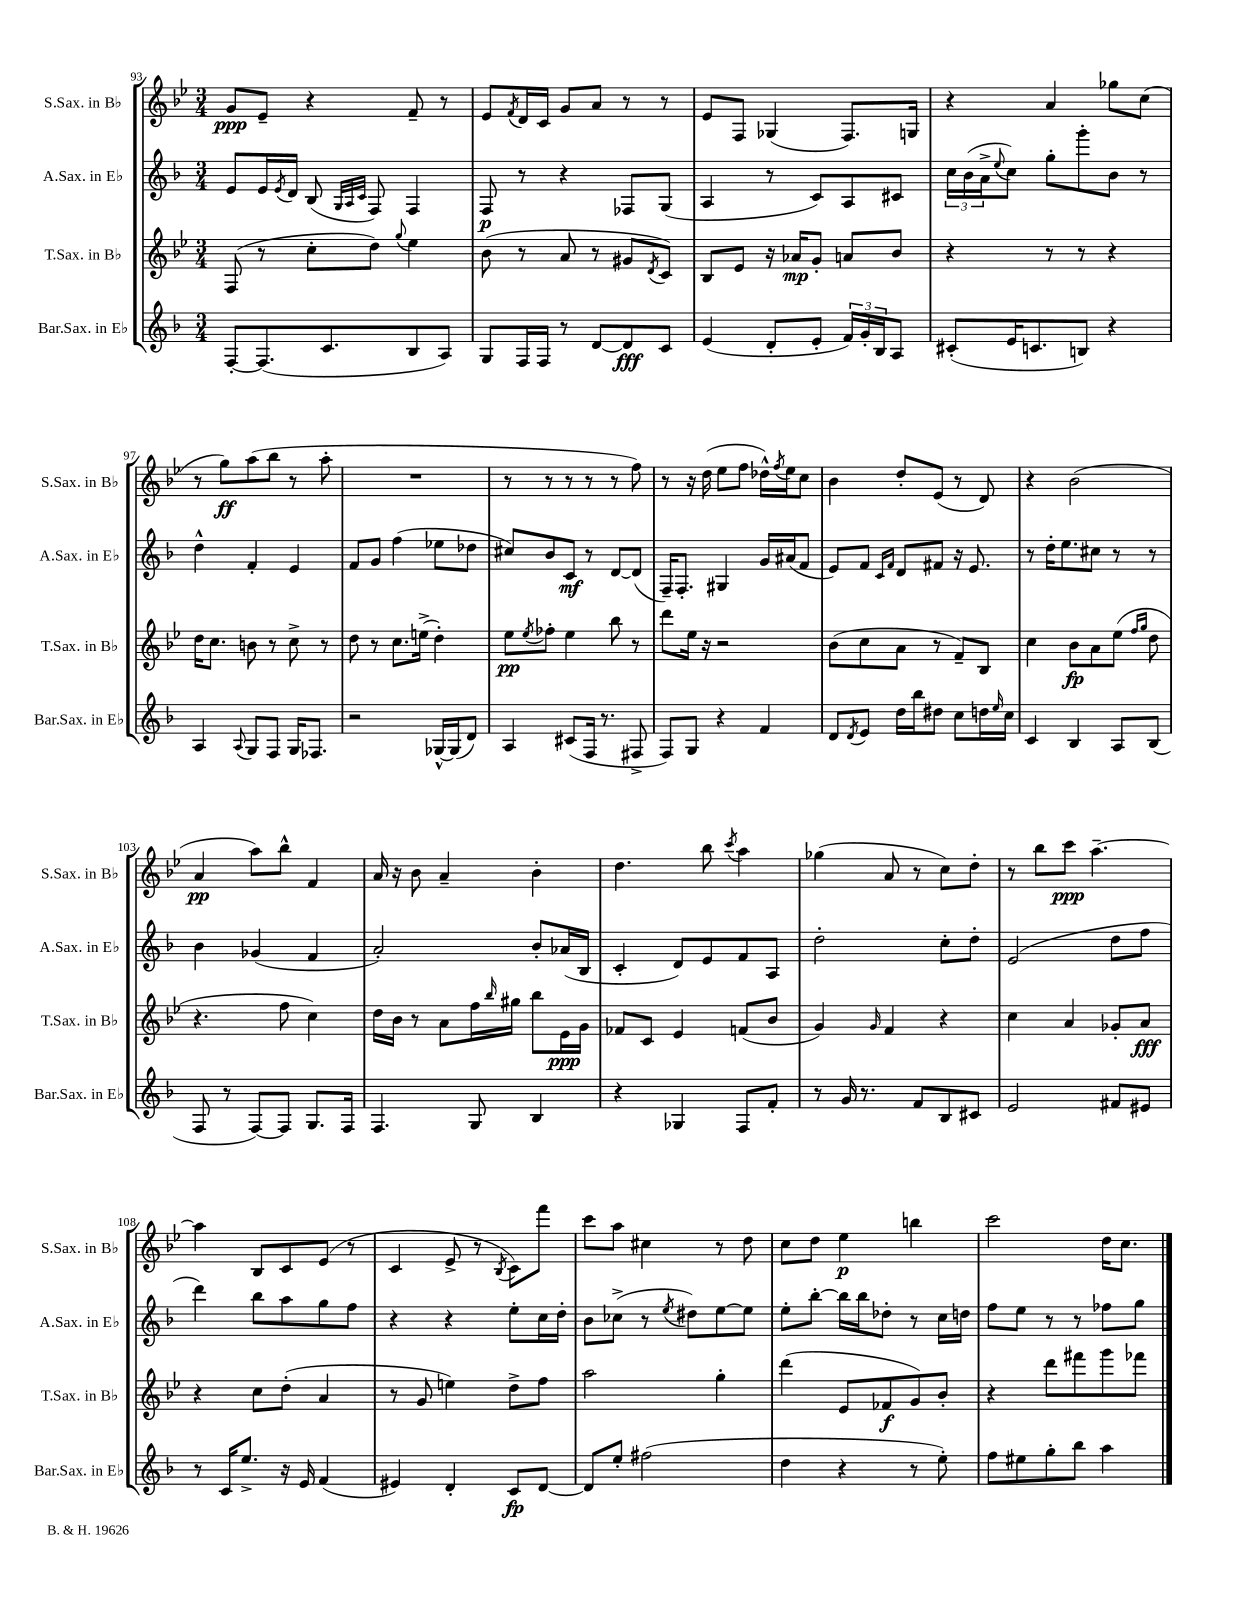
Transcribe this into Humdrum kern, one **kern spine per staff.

**kern	**kern	**kern	**kern
*staff4	*staff3	*staff2	*staff1
*clefG2	*clefG2	*clefG2	*clefG2
*k[b-]	*k[b-e-]	*k[b-]	*k[b-e-]
*M3/4	*M3/4	*M3/4	*M3/4
[8F'/L	(8F/	8e/L	8g/L
(8.F/]	8r	16e/L	8e-~/J
.	.	8qe/	.
.	.	16d/JJ	.
.	8cc'\L	(8B-/	4r
8.c/	.	.	.
.	.	32qqG/LLL	.
.	.	32qqA/	.
.	.	32qqc/JJJ	.
.	8dd\J)	8F/)	.
.	8qqgg/	.	.
8B-/	4ee-\	4F/	8f~/
8A/J)	.	.	8r
=	=	=	=
8G/L	(8b-\	8F/	8e-/L
.	.	.	8qf/
16F/L	8r	8r	16d/L
16F/JJ	.	.	16c/JJ
8r	8a/	4r	8g/L
[8d/L	8r	.	8a/J
8d/]	8g#/L	8F-/L	8r
.	8qd/	.	.
8c/J	8c/J)	(8G/J	8r
=	=	=	=
(4e/	8B-/L	4A/	8e-/L
.	8e-/J	.	8F/J
8d'/L	16r	8r	(4G-/
.	16a-/LK	.	.
8e'/J	8g'/J	8c/L)	.
24f/LL)	8a/L	8A/	8.F/L)
24g'/	.	.	.
24B-/J	.	.	.
8A/J	8b-/J	8c#/J	.
.	.	.	16G/Jk
=	=	=	=
(8c#'/L	4r	24cc\LL	4r
.	.	(24b-\	.
.	.	24a^\J	.
.	.	8qqee/	.
16e/K	.	8cc\J)	.
8.c/	.	.	.
.	8r	8gg'\L	4a/
8B/J)	8r	8ggg'\	.
4r	4r	8b-\J	8gg-\L
.	.	8r	(8cc\J
=	=	=	=
4A/	16dd\LK	4dd^^\	8r
.	8.cc\J	.	.
.	.	.	8gg\L)
8qqA/	.	.	.
8G/L	8b\	4f'/	(8aa\
8F/J	8r	.	8bb-\J
16G/LK	8cc^\	4e/	8r
8.F-/J	.	.	.
.	8r	.	8aa'\
=	=	=	=
2r	8dd\	8f/L	2.r
.	8r	8g/J	.
.	8.cc\L	(4ff\	.
.	(16ee^\Jk	.	.
[16G-^^/LL	4dd'\)	8ee-\L	.
(16G-/]J	.	.	.
8d/J)	.	8dd-\J	.
=	=	=	=
4A/	8ee-\L	8cc#/L)	8r
.	8qee-/	.	.
.	8ff-'\J	8b-/	8r
(8c#/L	4ee-\	8c/J	8r
16F/Jk	.	8r	8r
8.r	.	.	.
.	8bb-\	[8d/L	8r
8F#^/	8r	(8d/]J	8ff\)
=	=	=	=
8F/L)	8ddd\L	16F~/LK)	8r
.	.	8.F'/J	.
8G/J	16ee-\Jk	.	16r
.	16r	.	(16dd\
4r	2r	4G#/	8ee-\L
.	.	.	8ff\J
4f/	.	16g/LL	16dd-^^\LL)
.	.	.	8qff/
.	.	(16a#/J	16ee-\J
.	.	8f/J	8cc\J
=	=	=	=
8d/L	(8b-\L	8e/L)	4b-\
8qd/	.	.	.
8e/J	8cc\	8f/J	.
.	.	16qqc/LL	.
.	.	16qqf/JJ	.
16dd\LL	8a\J	8d/L	8dd'/L
16bb-\J	.	.	.
8dd#\J	8r	8f#/J	(8e-/J
8cc\L	8f~/L)	16r	8r
.	.	8.e/	.
16dd\L	8B-/J	.	8d/)
16qqee/	.	.	.
16cc\JJ	.	.	.
=	=	=	=
4c/	4cc\	8r	4r
.	.	16dd'\LK	.
.	.	8.ee\	.
4B-/	8b-\L	.	(2b-\
.	8a\	8cc#\J	.
8A/L	(8ee-\J	8r	.
.	16qqff/LL	.	.
.	16qqgg/JJ	.	.
(8B-/J	8dd\	8r	.
=	=	=	=
8F/	4.r	4b-\	4a/
8r	.	.	.
[8F/L)	.	(4g-/	8aa\L)
8F/]J	8ff\	.	8bb-^^\J
8.G/L	4cc\)	4f/	4f/
16F/Jk	.	.	.
=	=	=	=
4.F/	16dd\LL	2a'/)	16a/
.	16b-\JJ	.	16r
.	8r	.	8b-\
.	8a\L	.	4a~/
8G/	16ff\L	.	.
.	16qqbb-/	.	.
.	16gg#\JJ	.	.
4B-/	8bb-\L	8b-'/L	4b-'\
.	16e-\L	(16a-/L	.
.	16g\JJ	16B-/JJ	.
=	=	=	=
4r	8f-/L	4c'/	4.dd\
.	8c/J	.	.
4G-/	4e-/	8d/L)	.
.	.	8e/	8bb-\
.	.	.	8qccc/
8F/L	(8f/L	8f/	4aa\
8f'/J	8b-/J	8A/J	.
=	=	=	=
8r	4g/)	2dd'\	(4gg-\
16g/	.	.	.
8.r	.	.	.
.	16qqg/	.	.
.	4f/	.	8a/
8f/L	.	.	8r
8B-/	4r	8cc'\L	8cc\L)
8c#/J	.	8dd'\J	8dd'\J
=	=	=	=
2e/	4cc\	(2e/	8r
.	.	.	8bb-\L
.	4a/	.	8ccc\J
.	.	.	[4.aa~\
8f#/L	8g-'/L	8dd\L	.
8e#/J	8a/J	8ff\J	.
=	=	=	=
8r	4r	4ddd\)	4aa\]
16c/LK	.	.	.
8.ee^/J	.	.	.
.	8cc\L	8bb-\L	8B-/L
16r	(8dd'\J	8aa\	8c/
16e/	.	.	.
(4f/	4a/	8gg\	(8e-/J
.	.	8ff\J	8r
=	=	=	=
4e#/)	8r	4r	4c/
.	8g/	.	.
4d'/	4ee\)	4r	8e-^/
.	.	.	8r
.	.	.	8qB-/
8c/L	8dd^\L	8ee'\L	8c\L)
[8d/J	8ff\J	16cc\L	8fff\J
.	.	16dd'\JJ	.
=	=	=	=
8d/]L	2aa\	8b-\L	8ccc\L
8ee'/J	.	(8cc-^\J	8aa\J
(2ff#\	.	8r	4cc#\
.	.	8qee/	.
.	.	8dd#\L)	.
.	4gg'\	[8ee\	8r
.	.	8ee\]J	8dd\
=	=	=	=
4dd\	(4ddd\	8ee'\L	8cc\L
.	.	[8bb-'\J	8dd\J
4r	8e-/L	16bb-\]LL	4ee-\
.	.	16bb-\J	.
.	8f-/	8dd-'\J	.
8r	8g/)	8r	4bb\
8ee'\)	8b-'/J	16cc\LL	.
.	.	16dd\JJ	.
=	=	=	=
8ff\L	4r	8ff\L	2ccc\
8ee#\	.	8ee\J	.
8gg'\	8ddd\L	8r	.
8bb-\J	8fff#\	8r	.
4aa\	8ggg\	8ff-\L	16dd\LK
.	.	.	8.cc\J
.	8fff-\J	8gg\J	.
==	==	==	==
*-	*-	*-	*-
